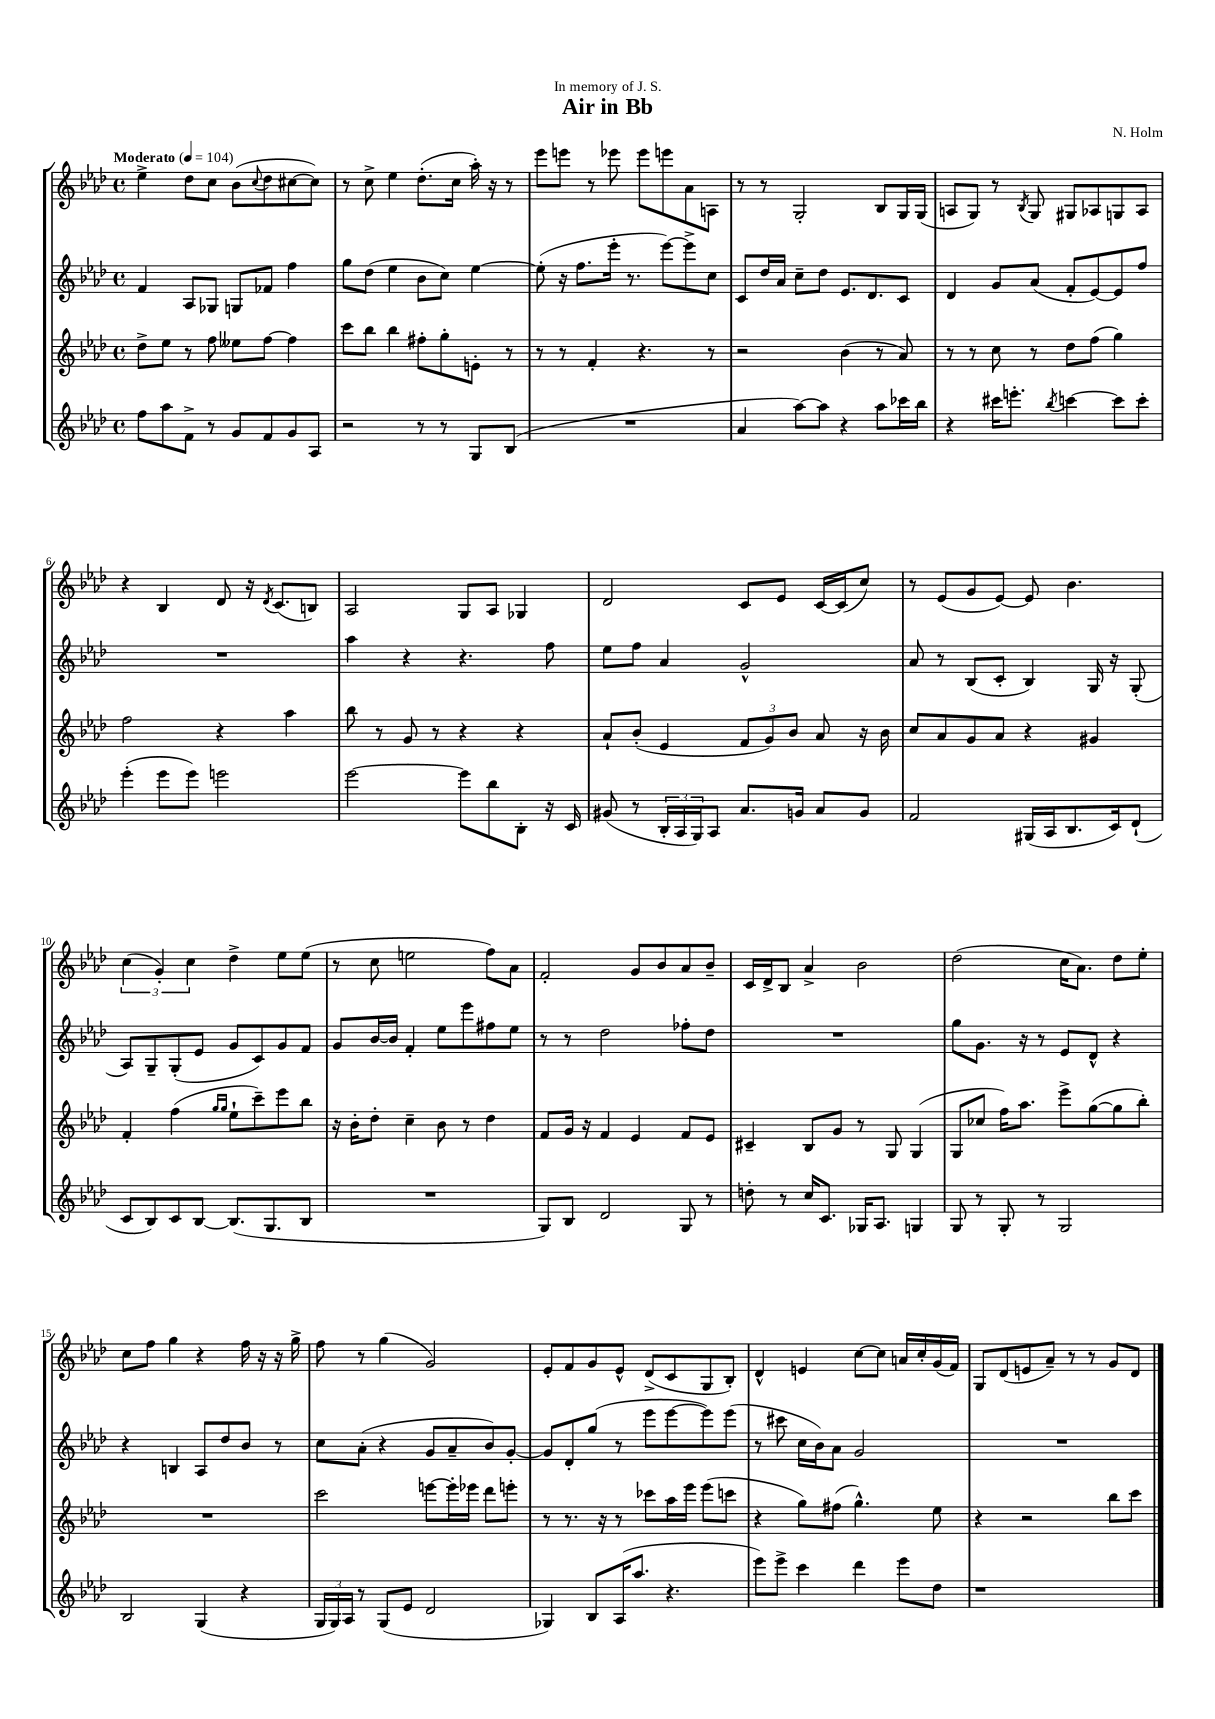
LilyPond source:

\header { title = "Air in Bb" composer = "N. Holm" dedication = "In memory of J. S." }
<<
\new StaffGroup <<
\new Staff = "s0" {
    \clef treble \key aes \major \defaultTimeSignature \time 4/4 \tempo "Moderato" 4 = 104
    ees''4-> des''8 c''8 bes'8( \appoggiatura { c''8 } des''8 cis''8~ cis''8) |
    r8 c''8-> ees''4 des''8.-.( c''16 aes''16-.) r16 r8 |
    ees'''8 e'''8 r8 ees'''8 ees'''8 e'''8 aes'8 a8 |
    r8 r8 g2-. bes8 g16 g16( |
    a8 g8) r8 \acciaccatura { bes8 } g8 gis8 aes8 g8 aes8 |
    r4 bes4 des'8 r16 \acciaccatura { des'8 } c'8.( b8) |
    aes2 g8 aes8 ges4 |
    des'2 c'8 ees'8 c'16~ c'16( c''8) |
    r8 ees'8( g'8 ees'8~) ees'8 bes'4. |
    \tuplet 3/2 { c''4( g'4-.) c''4 } des''4-> ees''8 ees''8( |
    r8 c''8 e''2 f''8) aes'8 |
    f'2-. g'8 bes'8 aes'8 bes'8-- |
    c'16 des'16-> bes8 aes'4-> bes'2 |
    des''2( c''16 aes'8.) des''8 ees''8-. |
    c''8 f''8 g''4 r4 f''16 r16 r16 g''16-> |
    f''8 r8 g''4( g'2) |
    ees'8-. f'8 g'8 ees'8-^ des'8->( c'8 g8 bes8-.) |
    des'4-^ e'4 c''8~ c''8 a'16 c''16-. g'16( f'16) |
    g8 des'8( e'8 aes'8--) r8 r8 g'8 des'8 \bar "|." |
}
\new Staff = "s1" {
    \clef treble \key aes \major \defaultTimeSignature \time 4/4
    f'4 aes8 ges8 g8 fes'8 f''4 |
    g''8 des''8( ees''4 bes'8 c''8) ees''4~ |
    ees''8-.( r16 f''8. ees'''16-. r8. ees'''8~) ees'''8-> c''8 |
    c'8 des''16 aes'16 c''8-- des''8 ees'8. des'8. c'8 |
    des'4 g'8 aes'8( f'8-. ees'8~) ees'8 f''8 |
    R1 |
    aes''4 r4 r4. f''8 |
    ees''8 f''8 aes'4 g'2-^ |
    aes'8 r8 bes8( c'8-. bes4) g16 r16 g8-.( |
    aes8) g8-- g8-.( ees'8 g'8 c'8) g'8 f'8 |
    g'8 bes'16~ bes'16 f'4-. ees''8 ees'''8 fis''8 ees''8 |
    r8 r8 des''2 fes''8-. des''8 |
    R1 |
    g''8 g'8. r16 r8 ees'8 des'8-^ r4 |
    r4 b4 aes8 des''8 bes'8 r8 |
    c''8 aes'8-.( r4 g'8 aes'8-- bes'8) g'8~-. |
    g'8 des'8-. g''8( r8 ees'''8 ees'''8~ ees'''8) ees'''8( |
    r8 cis'''8 c''16 bes'16) aes'8 g'2 |
    R1 \bar "|." |
}
\new Staff = "s2" {
    \clef treble \key aes \major \defaultTimeSignature \time 4/4
    des''8-> ees''8 r8 f''8 eeses''8 f''8~ f''4 |
    c'''8 bes''8 bes''4 fis''8-. g''8-. e'8-. r8 |
    r8 r8 f'4-. r4. r8 |
    r2 bes'4( r8 aes'8) |
    r8 r8 c''8 r8 des''8 f''8( g''4) |
    f''2 r4 aes''4 |
    bes''8 r8 g'8 r8 r4 r4 |
    aes'8-! bes'8-.( ees'4 \tuplet 3/2 { f'8 g'8) bes'8 } aes'8 r16 bes'16 |
    c''8 aes'8 g'8 aes'8 r4 gis'4 |
    f'4-. f''4( \grace { g''16 g''16 } ees''8-! c'''8--) ees'''8 bes''8 |
    r16 bes'16-. des''8-. c''4-- bes'8 r8 des''4 |
    f'8 g'16 r16 f'4 ees'4 f'8 ees'8 |
    cis'4-- bes8 g'8 r8 g8 g4( |
    g8 ces''8 f''16) aes''8. ees'''8-> g''8~( g''8 bes''8-.) |
    R1 |
    c'''2 e'''8~ e'''16-. ees'''16 des'''8 e'''8-. |
    r8 r8. r16 r8 ces'''8 aes''16 ees'''16 ees'''8( c'''8 |
    r4 g''8) fis''8( g''4.-^) ees''8 |
    r4 r2 bes''8 c'''8 \bar "|." |
}
\new Staff = "s3" {
    \clef treble \key aes \major \defaultTimeSignature \time 4/4
    f''8 aes''8 f'8-> r8 g'8 f'8 g'8 aes8 |
    r2 r8 r8 g8 bes8( |
    R1 |
    aes'4 aes''8~) aes''8 r4 aes''8 ces'''16 bes''16 |
    r4 cis'''16 e'''8.-. \acciaccatura { bes''8 } c'''4~ c'''8 c'''8-. |
    ees'''4-.( ees'''8 ees'''8) e'''2 |
    ees'''2~ ees'''8 bes''8 bes8-. r16 c'16 |
    gis'8( r8 \tuplet 3/2 { bes16-. aes16 g16) } aes8 aes'8. g'16 aes'8 g'8 |
    f'2 gis16( aes16 bes8. c'16) des'8-!( |
    c'8 bes8) c'8 bes8~ bes8.( g8. bes8 |
    R1 |
    g8) bes8 des'2 g8 r8 |
    d''8-. r8 c''16 c'8. ges16 aes8. g4 |
    g8 r8 g8-. r8 g2 |
    bes2 g4( r4 |
    \tuplet 3/2 { g16 g16) aes16 } r8 g8( ees'8 des'2 |
    ges4) bes8 aes16( aes''8. r4. |
    ees'''8) ees'''8-> c'''4 des'''4 ees'''8 des''8 |
    r1 \bar "|." |
}
>>
>>
